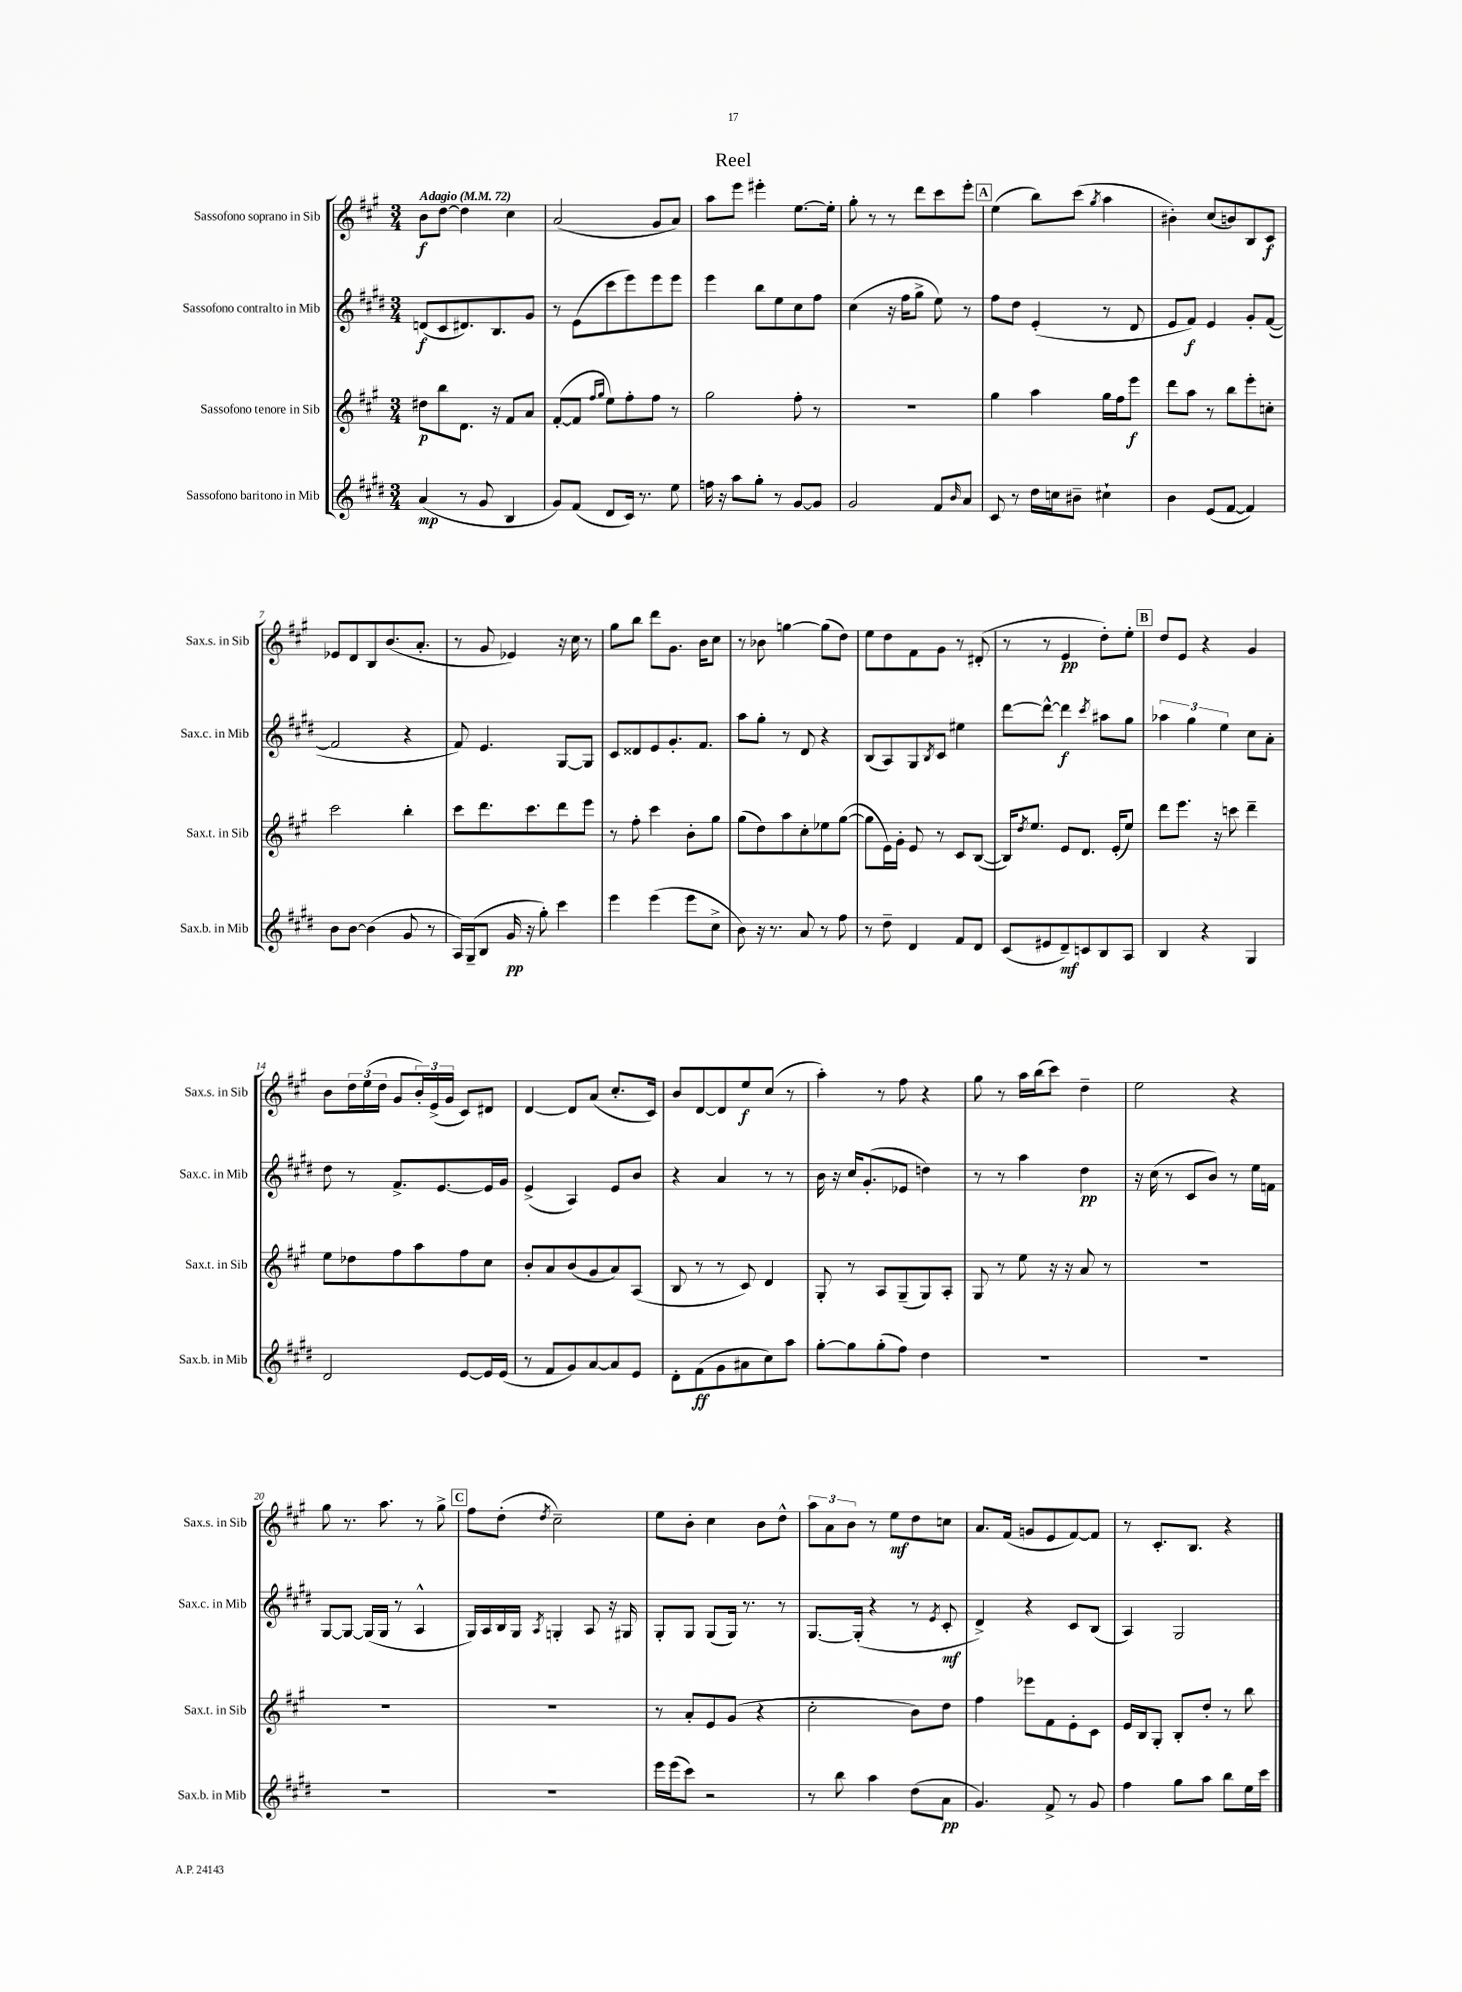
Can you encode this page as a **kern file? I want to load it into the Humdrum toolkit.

**kern	**dynam	**kern	**dynam	**kern	**dynam	**kern	**dynam
*part4	*part4	*part3	*part3	*part2	*part2	*part1	*part1
*staff4	*staff4	*staff3	*staff3	*staff2	*staff2	*staff1	*staff1
*I"Sassofono baritono in Mib	*	*I"Sassofono tenore in Sib	*	*I"Sassofono contralto in Mib	*	*I"Sassofono soprano in Sib	*
*I'Sax.b. in Mib	*	*I'Sax.t. in Sib	*	*I'Sax.c. in Mib	*	*I'Sax.s. in Sib	*
*clefG2	*	*clefG2	*	*clefG2	*	*clefG2	*
*k[f#c#g#d#]	*	*k[f#c#g#]	*	*k[f#c#g#d#]	*	*k[f#c#g#]	*
*M3/4	*	*M3/4	*	*M3/4	*	*M3/4	*
*MM72	*	*MM72	*	*MM72	*	*MM72	*
=1	=1	=1	=1	=1	=1	=1	=1
!	!	!	!	!	!	!LO:TX:a:B:t=Adagio	!
(4a/	mp	8dd#X\L	p	(8dn/L	f	8b\L	f
.	.	8bb\	.	8c#/	.	[8dd\J	.
8r	.	8.d\J	.	8.d#X/)	.	4dd\]	.
8g#/	.	.	.	.	.	.	.
.	.	16r	.	8.B/	.	.	.
4B/	.	8f#/L	.	.	.	4cc#\	.
.	.	8a/J	.	8g#/J	.	.	.
=2	=2	=2	=2	=2	=2	=2	=2
8g#/L)	.	([8f#'/L	.	8r	.	(2a/	.
(8f#/J	.	8f#/J]	.	(8e\L	.	.	.
.	.	16qqff#/LL	.	.	.	.	.
.	.	16qqgg#/JJ	.	.	.	.	.
8d#/L	.	8ee\L)	.	8ccc#\	.	.	.
16c#/Jk)	.	8ff#'\	.	8eee\)	.	.	.
8.r	.	.	.	.	.	.	.
.	.	8ff#\J	.	8eee\	.	8g#/L	.
8ee\	.	8r	.	8eee\J	.	8a/J)	.
=3	=3	=3	=3	=3	=3	=3	=3
16ffn\	.	2gg#\	.	4eee\	.	8aa\L	.
16r	.	.	.	.	.	.	.
8aa\L	.	.	.	.	.	8eee\J	.
8gg#'\J	.	.	.	8bb\L	.	4eee#X'\	.
8r	.	.	.	8ee\	.	.	.
[8g#/L	.	8ff#'\	.	8cc#\	.	[8.ee\L	.
8g#/J]	.	8r	.	8ff#\J	.	.	.
.	.	.	.	.	.	16ee'\Jk]	.
=4	=4	=4	=4	=4	=4	=4	=4
2g#/	.	2.r	.	(4cc#\	.	8gg#'\	.
.	.	.	.	.	.	8r	.
.	.	.	.	16r	.	8r	.
.	.	.	.	16ff#\KL	.	.	.
.	.	.	.	8gg#^\J	.	8ddd\L	.
8f#/L	.	.	.	8ee\)	.	8ccc#\	.
16qqb/	.	.	.	.	.	.	.
8a/J	.	.	.	8r	.	8eee'\J	.
!!LO:REH:place=s1:t=A
=5	=5	=5	=5	=5	=5	=5	=5
8c#/	.	4gg#\	.	8ff#\L	.	(4ee\	.
8r	.	.	.	8dd#\J	.	.	.
16dd#\LL	.	4aa\	.	(4e'/	.	8bb\L)	.
16ccn\J	.	.	.	.	.	.	.
8b#X~\J	.	.	.	.	.	(8ccc#\J	.
.	.	.	.	.	.	8qgg#/	.
4cc#X`\	.	16gg#\LL	.	8r	.	4aa\	.
.	.	16ff#\J	.	.	.	.	.
.	.	8eee\J	f	8d#/	.	.	.
=6	=6	=6	=6	=6	=6	=6	=6
4b\	.	8ddd\L	.	8e/L	.	4b#X'\)	.
.	.	8aa\J	.	8f#/J)	f	.	.
(8e/L	.	8r	.	4e/	.	(8cc#/L	.
[8f#/J	.	8bb\L	.	.	.	8bn/)	.
4f#/])	.	8eee'\	.	8g#'/L	.	8B/	.
.	.	8ccn'\J	.	([8f#/J	.	8c#/J	f
!!LO:LB:g=z
=7	=7	=7	=7	=7	=7	=7	=7
8b\L	.	2ccc#\	.	2f#/]	.	8e-X/L	.
[8b\J	.	.	.	.	.	8d/	.
(4b\]	.	.	.	.	.	8B/	.
.	.	.	.	.	.	(8.b/	.
8g#/	.	4bb'\	.	4r	.	.	.
.	.	.	.	.	.	8.a'/J	.
8r	.	.	.	.	.	.	.
=8	=8	=8	=8	=8	=8	=8	=8
16A/LL)	.	8ccc#\L	.	8f#/)	.	8r	.
(16G#~/J	.	.	.	.	.	.	.
8B/J	.	8.ddd\	.	4.e/	.	8g#/	.
16g#/	pp	.	.	.	.	4e-X/)	.
16r	.	8.ccc#\	.	.	.	.	.
8gg#'\)	.	.	.	.	.	.	.
4ccc#\	.	8ddd\	.	[8G#/L	.	16r	.
.	.	.	.	.	.	16cc#\	.
.	.	8eee\J	.	8G#/J]	.	8r	.
=9	=9	=9	=9	=9	=9	=9	=9
4eee\	.	8r	.	8c#/L	.	8gg#\L	.
.	.	8ff#'\	.	8d##X/	.	8bb\J	.
(4eee\	.	4ccc#\	.	8e/	.	8ddd\L	.
.	.	.	.	8.g#'/	.	8.g#\J	.
8eee\L	.	8b'\L	.	.	.	.	.
.	.	.	.	8.f#/J	.	16b\KL	.
8cc#^\J	.	8gg#\J	.	.	.	8cc#\J	.
=10	=10	=10	=10	=10	=10	=10	=10
8b\)	.	(8gg#\L	.	8aa\L	.	8r	.
16r	.	8dd\)	.	8gg#'\J	.	8b-X\	.
8.r	.	.	.	.	.	.	.
.	.	8aa\	.	8r	.	[4ggn\	.
8a/	.	8cc#'\	.	8d#/	.	.	.
8r	.	8ee-X\	.	4r	.	(8gg\L]	.
8ff#\	.	([8gg#\J	.	.	.	8dd\J)	.
=11	=11	=11	=11	=11	=11	=11	=11
8r	.	8gg#\L]	.	(8B/L	.	8ee\L	.
8dd#~\	.	16e\L)	.	8A/)	.	8dd\	.
.	.	16g#'\JJ	.	.	.	.	.
4d#/	.	8e/	.	8G#/	.	8f#\	.
.	.	.	.	8qB/	.	.	.
.	.	8r	.	8c#/J	.	8g#\J	.
8f#/L	.	8c#/L	.	4ee#X\	.	8r	.
8d#/J	.	([8B/J	.	.	.	(8d#X'/	.
=12	=12	=12	=12	=12	=12	=12	=12
(8c#/L	.	16B/KL])	.	[8ddd#\L	.	8r	.
.	.	8qdd/	.	.	.	.	.
.	.	8.ee/J	.	.	.	.	.
8e#X/	.	.	.	8ddd#^^\J_	.	8r	.
8d#~/)	mf	8e/L	.	4ddd#\]	f	4e/	pp
8cn/	.	8.d/J	.	.	.	.	.
.	.	.	.	8qccc#/	.	.	.
8B/	.	.	.	8aa#X\L	.	8dd'\L)	.
.	.	(16e'/KL	.	.	.	.	.
8A/J	.	8ee/J)	.	8gg#\J	.	8ee'\J	.
!!LO:REH:place=s1:t=B
=13	=13	=13	=13	=13	=13	=13	=13
4B/	.	8ddd\L	.	6aa-X\	.	8dd/L	.
.	.	8.eee\J	.	.	.	8e/J	.
.	.	.	.	6gg#\	.	.	.
4r	.	.	.	.	.	4r	.
.	.	16r	.	.	.	.	.
.	.	.	.	6ee\	.	.	.
.	.	8cccn\	.	.	.	.	.
4G#/	.	4ddd~\	.	8cc#\L	.	4g#/	.
.	.	.	.	8a'\J	.	.	.
!!LO:LB:g=z
=14	=14	=14	=14	=14	=14	=14	=14
2d#/	.	8ee\L	.	8dd#\	.	8b\L	.
.	.	8dd-X\	.	8r	.	24dd\L	.
.	.	.	.	.	.	(24ee\	.
.	.	.	.	.	.	24dd\JJ	.
.	.	8ff#\	.	8.f#^/L	.	8g#/L	.
.	.	8aa\	.	.	.	24b'/L)	.
.	.	.	.	.	.	(24e^/	.
.	.	.	.	[8.e/	.	.	.
.	.	.	.	.	.	24g#/JJ	.
[8e/L	.	8ff#\	.	.	.	8c#/L)	.
16e/L]	.	8cc#\J	.	16e/L]	.	8d#X/J	.
(16e/JJ	.	.	.	16g#/JJ	.	.	.
=15	=15	=15	=15	=15	=15	=15	=15
8r	.	8b'/L	.	(4e^/	.	[4d/	.
8f#/L	.	8a/	.	.	.	.	.
8g#/)	.	(8b/	.	4A/)	.	8d/L]	.
[8a/	.	8g#/	.	.	.	(8a/J	.
8a/]	.	8a/)	.	8e/L	.	8.cc#'/L	.
8e/J	.	(8A/J	.	8b/J	.	.	.
.	.	.	.	.	.	16c#/Jk)	.
=16	=16	=16	=16	=16	=16	=16	=16
8d#'\L	.	8B/	.	4r	.	8b/L	.
(8f#\	ff	8r	.	.	.	[8d/	.
8g#\	.	8r	.	4a/	.	8d/]	.
8a#X\	.	8c#/)	.	.	.	8ee/	f
8cc#\)	.	4d/	.	8r	.	(8cc#/J	.
8aa\J	.	.	.	8r	.	8r	.
=17	=17	=17	=17	=17	=17	=17	=17
[8gg#'\L	.	8G#'/	.	16b\	.	4aa'\)	.
.	.	.	.	16r	.	.	.
8gg#\]	.	8r	.	16cc#/KL	.	.	.
.	.	.	.	(8.g#'/	.	.	.
(8gg#'\	.	8A/L	.	.	.	8r	.
8ff#\J)	.	(8G#~/	.	8e-X/J	.	8ff#\	.
4dd#\	.	8G#/)	.	4ddn\)	.	4r	.
.	.	8A'/J	.	.	.	.	.
=18	=18	=18	=18	=18	=18	=18	=18
2.r	.	8G#/	.	8r	.	8gg#\	.
.	.	8r	.	8r	.	8r	.
.	.	8ee\	.	4aa\	.	16aa\LL	.
.	.	.	.	.	.	(16bb\J	.
.	.	16r	.	.	.	8ccc#\J)	.
.	.	16r	.	.	.	.	.
.	.	8a/	.	4dd#\	pp	4dd~\	.
.	.	8r	.	.	.	.	.
=19	=19	=19	=19	=19	=19	=19	=19
2.r	.	2.r	.	16r	.	2ee\	.
.	.	.	.	(16cc#\	.	.	.
.	.	.	.	8r	.	.	.
.	.	.	.	8c#/L	.	.	.
.	.	.	.	8b/J)	.	.	.
.	.	.	.	8r	.	4r	.
.	.	.	.	16ee\LL	.	.	.
.	.	.	.	16fn\JJ	.	.	.
!!LO:LB:g=z
=20	=20	=20	=20	=20	=20	=20	=20
2.r	.	2.r	.	[8G#/L	.	8gg#\	.
.	.	.	.	8G#/J_	.	8.r	.
.	.	.	.	(16G#/LL]	.	.	.
.	.	.	.	16G#/JJ	.	8.aa\	.
.	.	.	.	8r	.	.	.
.	.	.	.	4A^^/	.	8r	.
.	.	.	.	.	.	8gg#^\	.
!!LO:REH:place=s1:t=C
=21	=21	=21	=21	=21	=21	=21	=21
2.r	.	2.r	.	16G#/LL)	.	8ff#\L	.
.	.	.	.	16A/	.	.	.
.	.	.	.	16B/	.	(8dd'\J	.
.	.	.	.	16G#/JJ	.	.	.
.	.	.	.	8qA/	.	8qdd/	.
.	.	.	.	4Gn'/	.	2cc#~\)	.
.	.	.	.	8A/	.	.	.
.	.	.	.	16r	.	.	.
.	.	.	.	16G#X/	.	.	.
=22	=22	=22	=22	=22	=22	=22	=22
16eee\LL	.	8r	.	8G#'/L	.	8ee\L	.
(16eee\J	.	.	.	.	.	.	.
8ccc#\J)	.	8a'/L	.	8G#/J	.	8b'\J	.
2r	.	8e/	.	(8G#/L	.	4cc#\	.
.	.	(8g#/J	.	16G#/Jk)	.	.	.
.	.	.	.	8.r	.	.	.
.	.	4r	.	.	.	8b\L	.
.	.	.	.	8r	.	8dd^^\J	.
=23	=23	=23	=23	=23	=23	=23	=23
8r	.	2cc#'\	.	[8.G#/L	.	12aa\L	.
.	.	.	.	.	.	12a\	.
8bb\	.	.	.	.	.	.	.
.	.	.	.	.	.	12b\J	.
.	.	.	.	(16G#'/Jk]	.	.	.
4aa\	.	.	.	4r	.	8r	.
.	.	.	.	.	.	8ee\L	mf
(8dd#\L	.	8b\L)	.	8r	.	8dd\	.
.	.	.	.	8qe/	.	.	.
8a\J	pp	8dd\J	.	8c#'/	mf	8ccn\J	.
=24	=24	=24	=24	=24	=24	=24	=24
4.g#/)	.	4ff#\	.	4d#^/)	.	8.a/L	.
.	.	.	.	.	.	(16f#/Jk	.
.	.	8eee-X\L	.	4r	.	8gn/L	.
8f#^/	.	8f#\	.	.	.	8e/	.
8r	.	8e'\	.	8c#/L	.	[8f#/)	.
8g#/	.	8c#\J	.	(8B/J	.	8f#/J]	.
=25	=25	=25	=25	=25	=25	=25	=25
4ff#\	.	16e/LL	.	4A/)	.	8r	.
.	.	16B/J	.	.	.	.	.
.	.	8G#'/J	.	.	.	8.c#'/L	.
8gg#\L	.	8B'/L	.	2G#/	.	.	.
.	.	.	.	.	.	8.B/J	.
8aa\J	.	8dd'/J	.	.	.	.	.
8bb\L	.	8r	.	.	.	4r	.
16ee\L	.	8bb\	.	.	.	.	.
16ccc#\JJ	.	.	.	.	.	.	.
==	==	==	==	==	==	==	==
*-	*-	*-	*-	*-	*-	*-	*-
